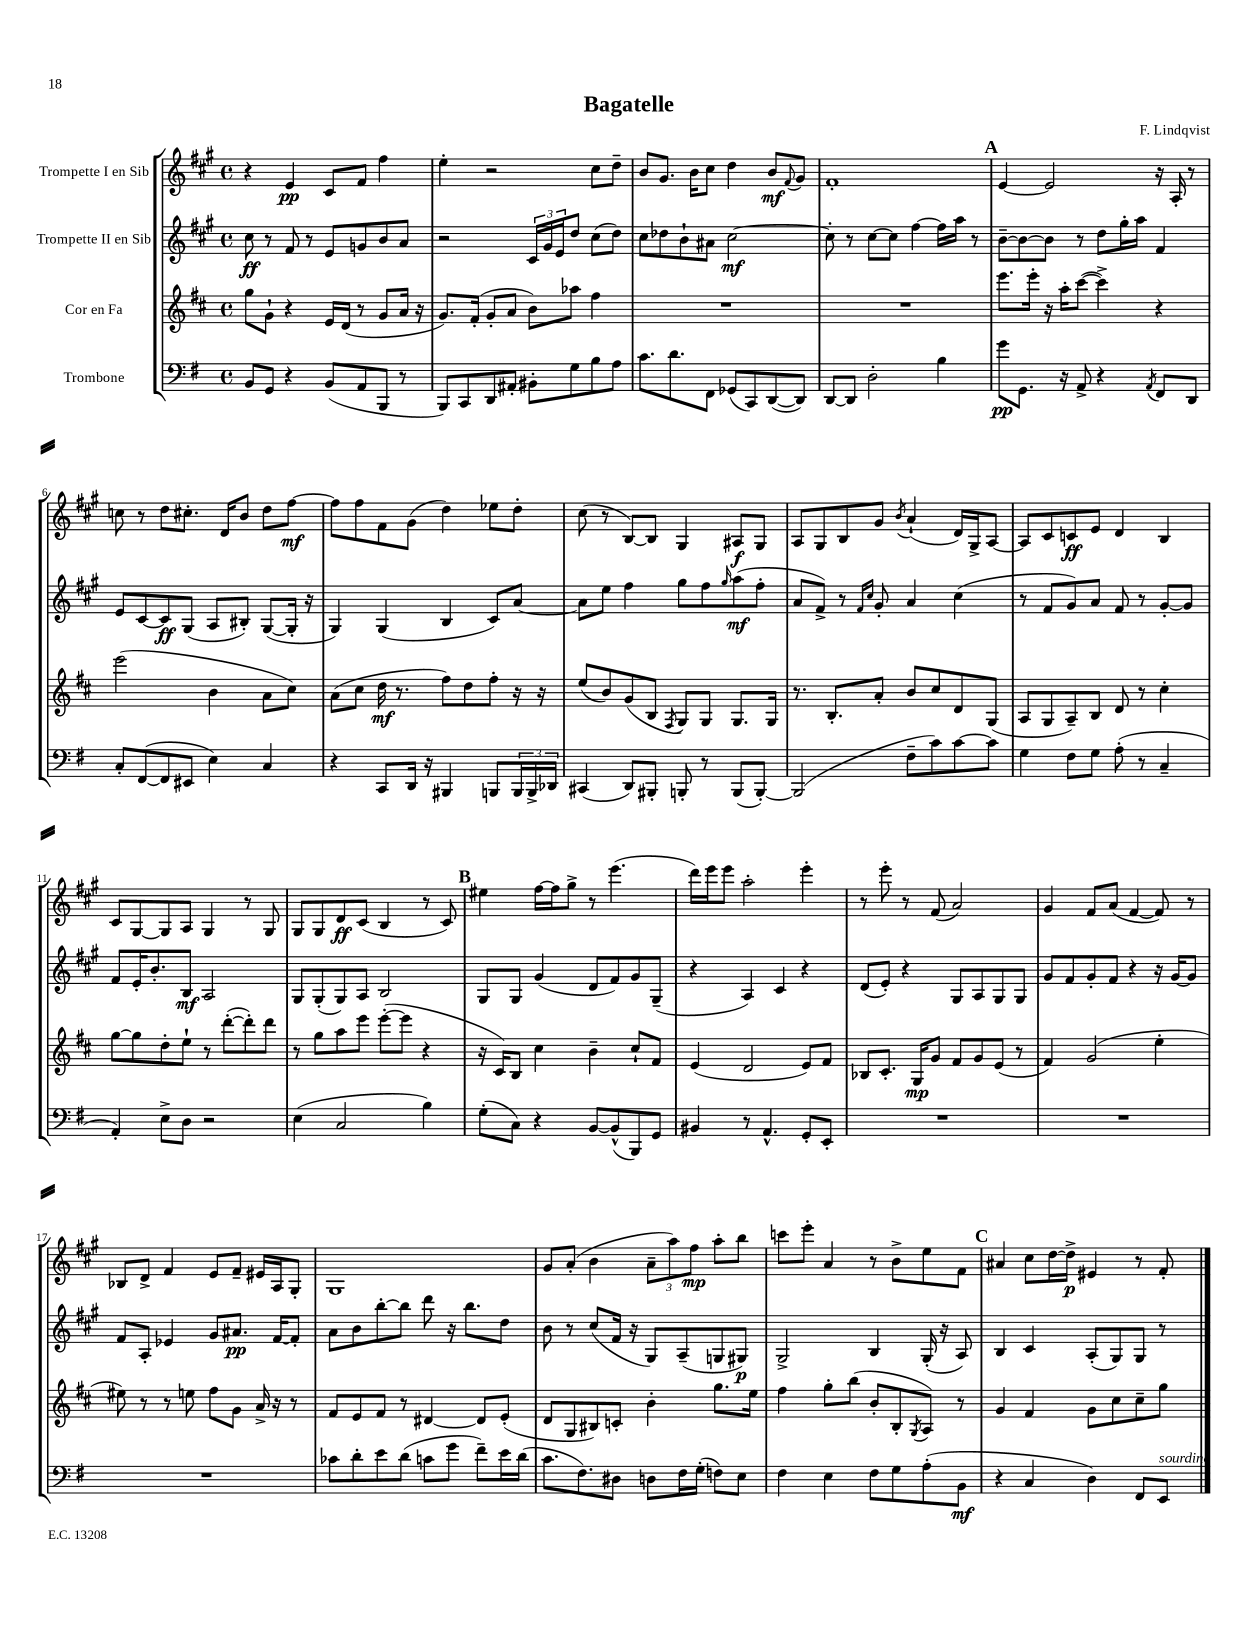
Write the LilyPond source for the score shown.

\header { title = "Bagatelle" composer = "F. Lindqvist" }
<<
\new StaffGroup <<
\new Staff = "s0" \with { instrumentName = "Trompette I en Sib" } {
    \clef treble \key a \major \defaultTimeSignature \time 4/4
    r4 e'4\pp cis'8 fis'8 fis''4 |
    e''4-. r2 cis''8 d''8-- |
    b'8 gis'8. b'16 cis''8 d''4 b'8\mf \appoggiatura { fis'8 } gis'8 |
    fis'1-. |
    \mark \markup { \bold "A" } e'4~ e'2 r16 a16-. r8 |
    c''8 r8 d''8 cis''8.-. d'16 b'8 d''8 fis''8~\mf |
    fis''8 fis''8 fis'8 gis'8( d''4) ees''8 d''8-. |
    cis''8( r8 b8~) b8 gis4 ais8\f gis8 |
    a8 gis8 b8 gis'8 \acciaccatura { b'8 } a'4-!( d'16) gis16-> a8~ |
    a8 cis'8 c'8\ff e'8 d'4 b4 |
    cis'8 gis8~ gis8 a8 gis4 r8 gis8 |
    gis8 gis8 d'8\ff cis'8( b4 r8 cis'8) |
    \mark \markup { \bold "B" } eis''4 fis''16~ fis''16 gis''8-> r8 e'''4.( |
    d'''16) e'''16 e'''8 a''2-. e'''4-. |
    r8 e'''8-. r8 fis'8( a'2) |
    gis'4 fis'8 a'8( fis'4~ fis'8) r8 |
    bes8 d'8-> fis'4 e'8 fis'8-- eis'16 a16 gis8-. |
    gis1 |
    gis'8 a'8-.( b'4 \tuplet 3/2 { a'8-- a''8) fis''8\mp } a''8-. b''8 |
    c'''8 e'''8-. a'4 r8 b'8-> e''8 fis'8 |
    \mark \markup { \bold "C" } ais'4 cis''8 d''16~ d''16->\p eis'4 r8 fis'8-. \bar "|." |
}
\new Staff = "s1" \with { instrumentName = "Trompette II en Sib" } {
    \clef treble \key a \major \defaultTimeSignature \time 4/4
    cis''8\ff r8 fis'8 r8 e'8 g'8 b'8 a'8 |
    r2 \tuplet 3/2 { cis'16 gis'16 e'16 } d''8 cis''8( d''8) |
    cis''8 des''8 b'8-! ais'8 cis''2~\mf |
    cis''8-. r8 cis''8~ cis''8 fis''4~ fis''16 a''16 r8 |
    \mark \markup { \bold "A" } b'8~-- b'8~ b'8 r8 d''8 gis''16-. a''16 fis'4 |
    e'8 cis'8~ cis'8\ff gis8( a8 bis8-.) gis8~( gis16-. r16 |
    gis4) gis4( b4 cis'8) a'8~ |
    a'8 e''8 fis''4 gis''8 fis''8 \grace { gis''16 } a''8\mf( fis''8-. |
    a'8 fis'8->) r8 \grace { fis'16 cis''16 } gis'8-. a'4 cis''4( |
    r8 fis'8 gis'8) a'8 fis'8 r8 gis'8~-. gis'8 |
    fis'8 e'16-. b'8.-. b8\mf a2 |
    gis8 gis8-.( gis8) a8 b2 |
    \mark \markup { \bold "B" } gis8 gis8 gis'4( d'8 fis'8) gis'8 gis8--( |
    r4 a4) cis'4 r4 |
    d'8( e'8-.) r4 gis8 a8 gis8 gis8 |
    gis'8 fis'8 gis'8-. fis'8 r4 r16 gis'16~ gis'8 |
    fis'8 a8-. ees'4 gis'8 ais'8.\pp fis'16~ fis'8-. |
    a'8 b'8 b''8~-. b''8 d'''8 r16 b''8. d''8 |
    b'8 r8 cis''8( fis'16 r16 gis8) a8--( g8 gis8\p) |
    gis2-> b4 gis16-.( r16 a8) |
    \mark \markup { \bold "C" } b4 cis'4 a8-.( gis8) gis8 r8 \bar "|." |
}
\new Staff = "s2" \with { instrumentName = "Cor en Fa" } {
    \clef treble \key d \major \defaultTimeSignature \time 4/4
    g''8 g'8-! r4 e'16 d'16( r8 g'8 a'16 r16 |
    g'8.) fis'16-.( g'8-. a'8 b'8) aes''8 fis''4 |
    R1 |
    R1 |
    \mark \markup { \bold "A" } e'''8. e'''16-. r16 a''16-. cis'''8~( cis'''4->) r4 |
    e'''2( b'4 a'8 cis''8) |
    a'8( cis''8 d''16\mf r8. fis''8) d''8 fis''8-. r16 r16 |
    e''8( b'8) g'8( b8 \acciaccatura { fis8 } g8) g8 g8. g16 |
    r8. b8.-. a'8-. b'8 cis''8 d'8 g8( |
    a8 g8 a8--) b8 d'8 r8 cis''4-. |
    g''8~ g''8 d''8-. e''8-! r8 d'''8~-.( d'''8-.) d'''8 |
    r8 g''8 a''8 e'''8 e'''8~-.( e'''8 r4 |
    \mark \markup { \bold "B" } r16 cis'16) b8 cis''4 b'4-- cis''8-! fis'8 |
    e'4( d'2 e'8) fis'8 |
    bes8 cis'8.-. g16\mp g'8 fis'8 g'8 e'8( r8 |
    fis'4) g'2( e''4-. |
    eis''8) r8 r8 e''8 fis''8 g'8 a'16-> r16 r8 |
    fis'8 e'8 fis'8 r8 dis'4~ dis'8 e'8-.( |
    d'8 g8 bis8) c'8-. b'4-. g''8. e''16 |
    fis''4 g''8-. b''8( b'8-. b8-. \acciaccatura { g8 } a8) r8 |
    \mark \markup { \bold "C" } g'4 fis'4 g'8 cis''8 cis''8-- g''8 \bar "|." |
}
\new Staff = "s3" \with { instrumentName = "Trombone" } {
    \clef bass \key g \major \defaultTimeSignature \time 4/4
    b,8 g,8 r4 b,8( a,8 b,,8 r8 |
    b,,8) c,8 d,8 ais,8-. bis,8-. g8 b8 a8 |
    c'8. d'8. fis,8 ges,8( c,8) d,8~( d,8) |
    d,8~ d,8 d2-. b4 |
    \mark \markup { \bold "A" } g'8\pp g,8. r16 a,8-> r4 \acciaccatura { a,8 } fis,8 d,8 |
    c8-. fis,8~( fis,8 eis,8 e4) c4 |
    r4 c,8 d,16 r16 bis,,4 b,,8 \tuplet 3/2 { b,,16 b,,16-> des,16 } |
    cis,4( d,8) bis,,8-. b,,8-. r8 b,,8( b,,8~-.) |
    b,,2( fis8-- c'8) c'8~ c'8 |
    g4 fis8 g8 a8-.( r8 c4-- |
    a,4-.) e8-> d8 r2 |
    e4( c2 b4) |
    \mark \markup { \bold "B" } g8-.( c8) r4 b,8~ b,8-^( b,,8) g,8 |
    bis,4 r8 a,4.-^ g,8-. e,8-. |
    R1 |
    R1 |
    R1 |
    ces'8 d'8-. e'8 d'8( c'8 g'8 fis'8--) e'16 d'16( |
    c'8. fis8.) dis8 d8 fis16 g16-.( f8) e8 |
    fis4 e4 fis8 g8 a8-.( b,8\mf |
    \mark \markup { \bold "C" } r4 c4 d4) fis,8 e,8^\markup { \italic "sourdine" } \bar "|." |
}
>>
>>
